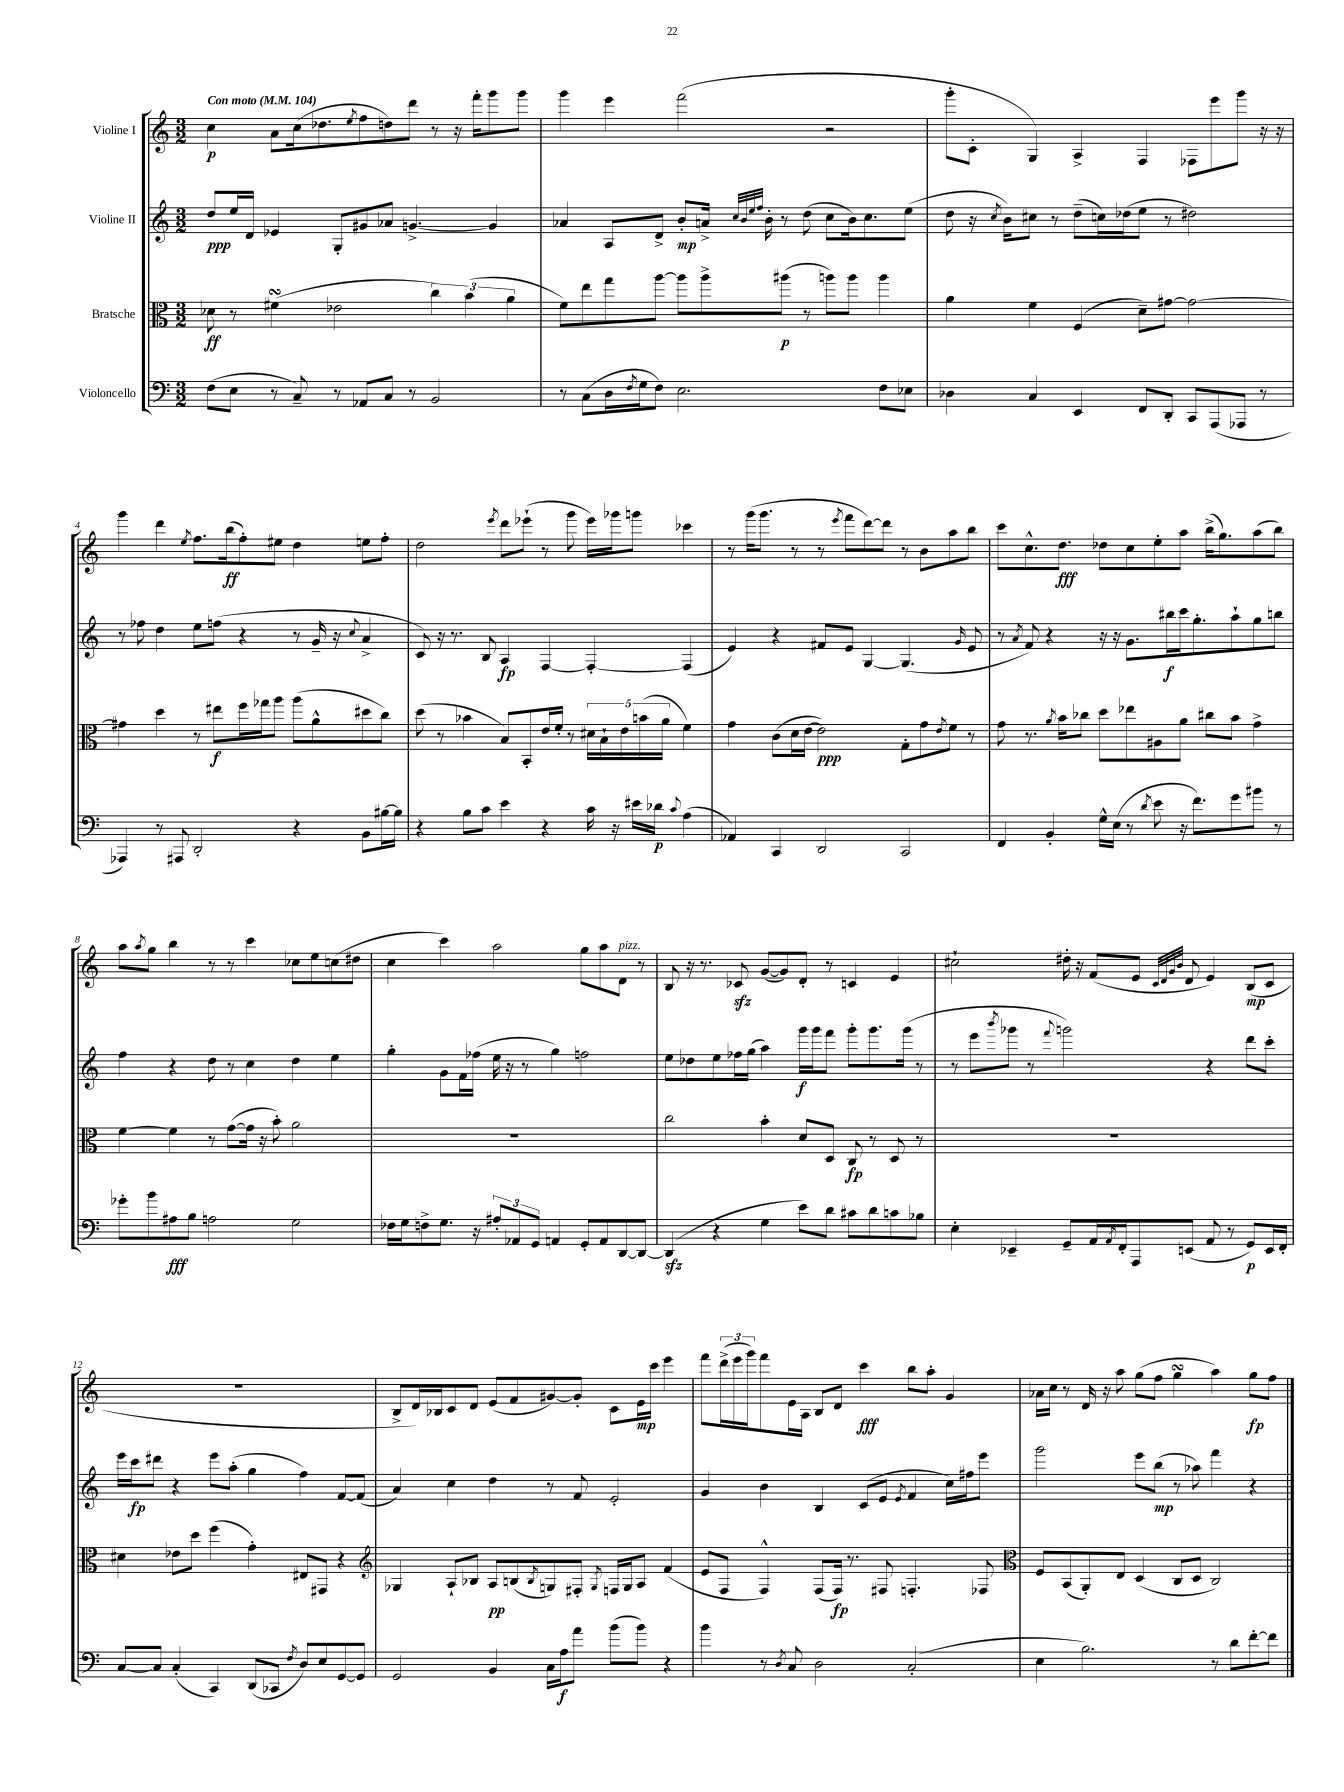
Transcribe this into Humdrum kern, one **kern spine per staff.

**kern	**dynam	**kern	**dynam	**kern	**dynam	**kern	**dynam
*part4	*part4	*part3	*part3	*part2	*part2	*part1	*part1
*staff4	*staff4	*staff3	*staff3	*staff2	*staff2	*staff1	*staff1
*I"Violoncello	*	*I"Bratsche	*	*I"Violine II	*	*I"Violine I	*
*clefF4	*	*clefC3	*	*clefG2	*	*clefG2	*
*k[]	*	*k[]	*	*k[]	*	*k[]	*
*M3/2	*	*M3/2	*	*M3/2	*	*M3/2	*
*MM104	*	*MM104	*	*MM104	*	*MM104	*
=1	=1	=1	=1	=1	=1	=1	=1
!	!	!	!	!	!	!LO:TX:a:B:t=Con moto	!
(8F\L	.	8d-X\	ff	8dd/L	ppp	4cc\	p
8E\J	.	8r	.	16ee/L	.	.	.
.	.	.	.	16d/JJ	.	.	.
8r	.	(4f#XsSsS\	.	4e-X/	.	8a\L	.
8C~/)	.	.	.	.	.	(16cc\k	.
.	.	.	.	.	.	8.dd-X\	.
8r	.	2e-X\	.	8G'/L	.	.	.
.	.	.	.	.	.	8qee/	.
8AA-X/L	.	.	.	8g#X/	.	8ff\	.
8C/J	.	.	.	8a-X/J	.	8ddn\)	.
8r	.	.	.	[4.gn^/	.	8ddd\J	.
2BB/	.	6cc\)	.	.	.	8r	.
.	.	.	.	.	.	16r	.
.	.	(6b\	.	.	.	.	.
.	.	.	.	.	.	16fff'\KL	.
.	.	.	.	4g/]	.	8ggg\	.
.	.	6a\	.	.	.	.	.
.	.	.	.	.	.	8ggg\J	.
=2	=2	=2	=2	=2	=2	=2	=2
8r	.	8f\L)	.	4a-X/	.	4ggg\	.
(8C\L	.	8ee\	.	.	.	.	.
16D\L	.	8gg\	.	8A/L	.	4eee\	.
8qF/	.	.	.	.	.	.	.
16G\J	.	.	.	.	.	.	.
8F\J)	.	[8aa\J	.	8d^/J	.	.	.
2.E\	.	8aa\L]	.	8b'/L	mp	(2fff\	.
.	.	8aa^\	.	16an^/Jk	.	.	.
.	.	.	.	32qqcc/LLL	.	.	.
.	.	.	.	32qqb/	.	.	.
.	.	.	.	32qqee/	.	.	.
.	.	.	.	32qqff/JJJ	.	.	.
.	.	.	.	16b'\	.	.	.
.	.	(8aa#X\J	p	8r	.	.	.
.	.	8r	.	(8dd\	.	.	.
.	.	8aan\L)	.	8cc\L	.	2r	.
.	.	8aa\J	.	16b\k)	.	.	.
.	.	.	.	8.cc\	.	.	.
8F\L	.	4aa\	.	.	.	.	.
8E-X\J	.	.	.	(8ee\J	.	.	.
=3	=3	=3	=3	=3	=3	=3	=3
4D-X\	.	4a\	.	8dd\	.	8ggg'\L	.
.	.	.	.	16r	.	8c'\J	.
.	.	.	.	8qcc/	.	.	.
.	.	.	.	16b\KL)	.	.	.
4C/	.	4f\	.	8cc#X\J	.	4G/)	.
.	.	.	.	8r	.	.	.
4EE/	.	(4F/	.	(8dd~\L	.	4A^/	.
.	.	.	.	16ccn\L)	.	.	.
.	.	.	.	(16dd-X\J	.	.	.
8FF/L	.	8d~\L)	.	8ee\J	.	4F/	.
8DD'/J	.	[8g#X\J	.	8r	.	.	.
8CC/L	.	2g#\_	.	2dd#X\)	.	8F-X\L	.
(8AAA/	.	.	.	.	.	8eee\	.
8AAA-X/J	.	.	.	.	.	8ggg\J	.
8r	.	.	.	.	.	16r	.
.	.	.	.	.	.	16r	.
!!LO:LB:g=z
=4	=4	=4	=4	=4	=4	=4	=4
4AAA-X/)	.	4g#X\]	.	8r	.	4ggg\	.
.	.	.	.	8ff-X\	.	.	.
8r	.	4dd\	.	4dd\	.	4ddd\	.
8AAA#X/	.	.	.	.	.	.	.
.	.	.	.	.	.	8qee/	.
2DD'/	.	8r	.	8ee\L	.	8.ff\L	.
.	.	8ee#X\L	f	(8ffn\J	.	.	.
.	.	.	.	.	.	(16bb\k	ff
.	.	16ff\L	.	4r	.	8ff'\)	.
.	.	16gg-X\J	.	.	.	.	.
.	.	8aa\J	.	.	.	8ee#X\J	.
4r	.	(8aa\L	.	8r	.	4dd\	.
.	.	8a^^\	.	16g~/	.	.	.
.	.	.	.	16r	.	.	.
.	.	.	.	8qqcc/	.	.	.
8BB\L	.	8dd#X\	.	4a^/	.	8een\L	.
[16B#X\L	.	8cc\J)	.	.	.	8ff'\J	.
16B#\JJ]	.	.	.	.	.	.	.
=5	=5	=5	=5	=5	=5	=5	=5
4r	.	(8dd\	.	8c/)	.	2dd\	.
.	.	8r	.	16r	.	.	.
.	.	.	.	8.r	.	.	.
8B\L	.	4b-X\	.	.	.	.	.
8c\J	.	.	.	8B/	.	.	.
.	.	.	.	.	.	8qeee/	.
4e\	.	8B/L)	.	4A/	fp	8ddd\L	.
.	.	8BB'/	.	.	.	(8eee-X`\J	.
4r	.	16e/L	.	[4F/	.	8r	.
.	.	16f'/JJ	.	.	.	.	.
.	.	8r	.	.	.	8ggg\	.
16c\	.	20d#X\LL	.	4F'/_	.	16eee-\LL)	.
.	.	20B`\	.	.	.	.	.
16r	.	.	.	.	.	16ggg-X\J	.
.	.	20e\	.	.	.	.	.
16e#X\LL	.	.	.	.	.	8gggn\J	.
.	.	(20bn\	.	.	.	.	.
16d-X\JJ	p	.	.	.	.	.	.
.	.	20a\JJ	.	.	.	.	.
8qqc/	.	.	.	.	.	.	.
(4A\	.	4f\)	.	(4F/]	.	4ccc-X\	.
=6	=6	=6	=6	=6	=6	=6	=6
4AA-X/)	.	4g\	.	4e/)	.	8r	.
.	.	.	.	.	.	(16ggg\KL	.
.	.	.	.	.	.	8.ggg\J	.
4CC/	.	(8c\L	.	4r	.	.	.
.	.	16d\L	.	.	.	8r	.
.	.	[16e\JJ	.	.	.	.	.
2DD/	.	2e\])	ppp	8f#X/L	.	8r	.
.	.	.	.	.	.	8qeee/	.
.	.	.	.	8e/J	.	8fff\L	.
.	.	.	.	[4G/	.	[8ddd\)	.
.	.	.	.	.	.	8ddd\J]	.
2CC/	.	8G'\L	.	(4.G/]	.	8r	.
.	.	8g\	.	.	.	8b\L	.
.	.	8qe/	.	.	.	.	.
.	.	8f\J	.	.	.	8aa\	.
.	.	.	.	16qqg/	.	.	.
.	.	8r	.	8e/	.	8bb\J	.
=7	=7	=7	=7	=7	=7	=7	=7
4FF/	.	8g\	.	8r	.	8ccc\L	.
.	.	.	.	8qa/	.	.	.
.	.	8.r	.	8f/)	.	8.cc^^\	.
4BB'/	.	.	.	4r	.	.	.
.	.	8qa/	.	.	.	.	.
.	.	16b\KL	.	.	.	8.dd\J	fff
.	.	8cc-X\J	.	.	.	.	.
16G^^\LL	.	8dd\L	.	16r	.	8dd-X\L	.
(16E\JJ	.	.	.	16r	.	.	.
8r	.	8ee-X\	.	8.g\L	.	8cc\	.
8qd/	.	.	.	.	.	.	.
8e\	.	8A#X\	.	.	.	8ee'\	.
.	.	.	.	16bb#X\L	f	.	.
16r	.	8a\J	.	16ccc\J	.	8aa\J	.
8.f\L)	.	.	.	8.gg'\	.	.	.
.	.	8cc#X\L	.	.	.	(16bb^\KL	.
.	.	.	.	.	.	8.gg\)	.
8g\	.	8b\J	.	8aa`\	.	.	.
8b#X\J	.	4g^\	.	8gg\	.	(8aa\	.
8r	.	.	.	8bbn\J	.	8bb\J)	.
!!LO:LB:g=z
=8	=8	=8	=8	=8	=8	=8	=8
8g-X'\L	.	[4f\	.	4ff\	.	8aa\L	.
.	.	.	.	.	.	8qaa/	.
8b\	.	.	.	.	.	8gg\J	.
8A#X\	fff	4f\]	.	4r	.	4bb\	.
8B\J	.	.	.	.	.	.	.
2An\	.	8r	.	8dd\	.	8r	.
.	.	([8g\L	.	8r	.	8r	.
.	.	16g\Jk]	.	4cc\	.	4ccc\	.
.	.	16r	.	.	.	.	.
.	.	8b'\)	.	.	.	.	.
2G\	.	2a\	.	4dd\	.	8cc-X\L	.
.	.	.	.	.	.	8ee\	.
.	.	.	.	4ee\	.	(8ccn\	.
.	.	.	.	.	.	8dd#X\J	.
=9	=9	=9	=9	=9	=9	=9	=9
16F-X\LL	.	1.r	.	4gg'\	.	4cc\	.
16G\J	.	.	.	.	.	.	.
8Fn^\	.	.	.	.	.	.	.
8.G\J	.	.	.	8g\L	.	4ccc\)	.
.	.	.	.	16f\L	.	.	.
16r	.	.	.	(16ff-X\JJ	.	.	.
12A#X'/L	.	.	.	16ee\	.	2aa\	.
.	.	.	.	16r	.	.	.
12AA-X/	.	.	.	.	.	.	.
.	.	.	.	8r	.	.	.
12GG/J	.	.	.	.	.	.	.
4AAn/	.	.	.	4gg\)	.	.	.
8GG'/L	.	.	.	2ffn\	.	8gg\L	.
8AA/	.	.	.	.	.	8aa\	.
!	!	!	!	!	!	!LO:TX:a:i:t=pizz.	!
[8DD/	.	.	.	.	.	8d\J	.
8DD/J_	.	.	.	.	.	8r	.
=10	=10	=10	=10	=10	=10	=10	=10
(4DDzz/]	.	2cc\	.	8ee\L	.	8B/	.
.	.	.	.	8dd-X\	.	16r	.
.	.	.	.	.	.	8.r	.
4r	.	.	.	8ee\	.	.	.
.	.	.	.	16ff-X\L	.	8c-Xzz/	.
.	.	.	.	(16gg\JJ	.	.	.
4G\	.	4b'\	.	4aa\)	.	([8g/L	.
.	.	.	.	.	.	8g/])	.
8e\L)	.	8d/L	.	16ggg\LL	f	8d'/J	.
.	.	.	.	16ggg\J	.	.	.
8d\J	.	8D/J	.	8fff\J	.	8r	.
8c#X\L	.	8C/	fp	8ggg'\L	.	4cn/	.
8d\	.	8r	.	8.ggg\	.	.	.
8cn\	.	8D/	.	.	.	4e/	.
.	.	.	.	(16ggg\Jk	.	.	.
8B-X\J	.	8r	.	8r	.	.	.
=11	=11	=11	=11	=11	=11	=11	=11
4E'\	.	1.r	.	8r	.	2cc#X`\	.
.	.	.	.	8eee\L	.	.	.
.	.	.	.	8qbbb/	.	.	.
4EE-X~/	.	.	.	8ggg-X\J	.	.	.
.	.	.	.	8r	.	.	.
.	.	.	.	8qqfff/	.	.	.
8GG~/L	.	.	.	2gggn\)	.	16dd#X'\	.
.	.	.	.	.	.	16r	.
16AA/L	.	.	.	.	.	(8f/L	.
8qAA/	.	.	.	.	.	.	.
16FF'/J	.	.	.	.	.	.	.
8AAA/	.	.	.	.	.	8e/J	.
.	.	.	.	.	.	32qqc/LLL	.
.	.	.	.	.	.	32qqd/	.
.	.	.	.	.	.	32qqg/	.
.	.	.	.	.	.	32qqb/JJJ	.
(8EEn/J	.	.	.	.	.	8d/	.
8AA/	.	.	.	4r	.	4e/)	.
8r	.	.	.	.	.	.	.
8GG/L)	p	.	.	8ddd\L	.	(8B/L	mp
16EE/L	.	.	.	8ccc'\J	.	8c/J	.
16FF'/JJ	.	.	.	.	.	.	.
!!LO:LB:g=z
=12	=12	=12	=12	=12	=12	=12	=12
[8C/L	.	4d#X\	.	16eee\LL	.	1.r	.
.	.	.	.	16ccc\J	fp	.	.
8C/J]	.	.	.	8ddd#X\J	.	.	.
(4C'/	.	8e-X\L	.	4r	.	.	.
.	.	8dd\J	.	.	.	.	.
4CC/)	.	(4ff\	.	8eee\L	.	.	.
.	.	.	.	(8aa'\J	.	.	.
(8DD/L	.	4g'\)	.	4gg\	.	.	.
8CC-X/J	.	.	.	.	.	.	.
8qF/	.	.	.	.	.	.	.
8D/L)	.	8E#X/L	.	4ff\)	.	.	.
8E/	.	8GG#X/J	.	.	.	.	.
[8GG/	.	4r	.	[8f/L	.	.	.
8GG/J]	.	.	.	(8f/J]	.	.	.
=13	=13	=13	=13	=13	=13	=13	=13
*	*	*clefG2	*	*	*	*	*
2GG/	.	4G-X/	.	4a/)	.	8B^/L	.
.	.	.	.	.	.	16d/L)	.
.	.	.	.	.	.	16B-X/J	.
.	.	8A`/L	.	4cc\	.	8c/	.
.	.	8B-X/J	.	.	.	8d/J	.
4BB/	.	8A/L	pp	4dd\	.	(8e/L	.
.	.	(8Bn/	.	.	.	8f/	.
.	.	8qB/	.	.	.	.	.
16C\LL	.	8Gn/)	.	8r	.	[8g#X/)	.
16A\J	f	.	.	.	.	.	.
8a\J	.	8F#X'/J	.	8f/	.	8g#'/J]	.
.	.	8qG/	.	.	.	.	.
(8b\L	.	16Fn/LL	.	2e'/	.	8c\L	.
.	.	16G/J	.	.	.	.	.
8b\J)	.	8A/J	.	.	.	16e\L	mp
.	.	.	.	.	.	16ccc\JJ	.
4r	.	(4f/	.	.	.	4eee\	.
=14	=14	=14	=14	=14	=14	=14	=14
4b\	.	8e/L	.	4g/	.	8fff\L	.
.	.	8F/J	.	.	.	(24ddd^\L	.
.	.	.	.	.	.	24eee\	.
.	.	.	.	.	.	24ggg\J)	.
8r	.	4F^^/)	.	4b\	.	8fff\	.
8qD/	.	.	.	.	.	.	.
8C/	.	.	.	.	.	16e\L	.
.	.	.	.	.	.	16A\JJ	.
2D\	.	(8F/L	.	4B/	.	8B/L	.
.	.	16F/Jk)	fp	.	.	8d/J	.
.	.	8.r	.	.	.	.	.
.	.	.	.	(8c/L	.	4ccc\	fff
.	.	8F#X/	.	8e/J	.	.	.
.	.	.	.	8qe/	.	.	.
(2C'/	.	4.Fn'/	.	4f/	.	8bb\L	.
.	.	.	.	.	.	8aa'\J	.
.	.	.	.	16cc\LL)	.	4g/	.
.	.	.	.	16ff#X\J	.	.	.
.	.	8F-X/	.	8eee\J	.	.	.
=15	=15	=15	=15	=15	=15	=15	=15
*	*	*clefC3	*	*	*	*	*
4E\	.	8F/L	.	2ggg\	.	16a-X\LL	.
.	.	.	.	.	.	16cc\JJ	.
.	.	(8BB/	.	.	.	8r	.
2.B\)	.	8AA'/)	.	.	.	16d/	.
.	.	.	.	.	.	16r	.
.	.	8E/J	.	.	.	8aa\	.
.	.	(4D/	.	8eee\L	.	(8gg\L	.
.	.	.	.	(8bb\J	mp	8ff\J	.
.	.	8C/L	.	8r	.	4ggsSSS\	.
.	.	8D/J	.	8aa-X\)	.	.	.
8r	.	2C/)	.	4fff\	.	4aa\)	.
8d\L	.	.	.	.	.	.	.
[8f'\	.	.	.	4r	.	8gg\L	fp
8f\J]	.	.	.	.	.	8ff\J	.
==	==	==	==	==	==	==	==
*-	*-	*-	*-	*-	*-	*-	*-
